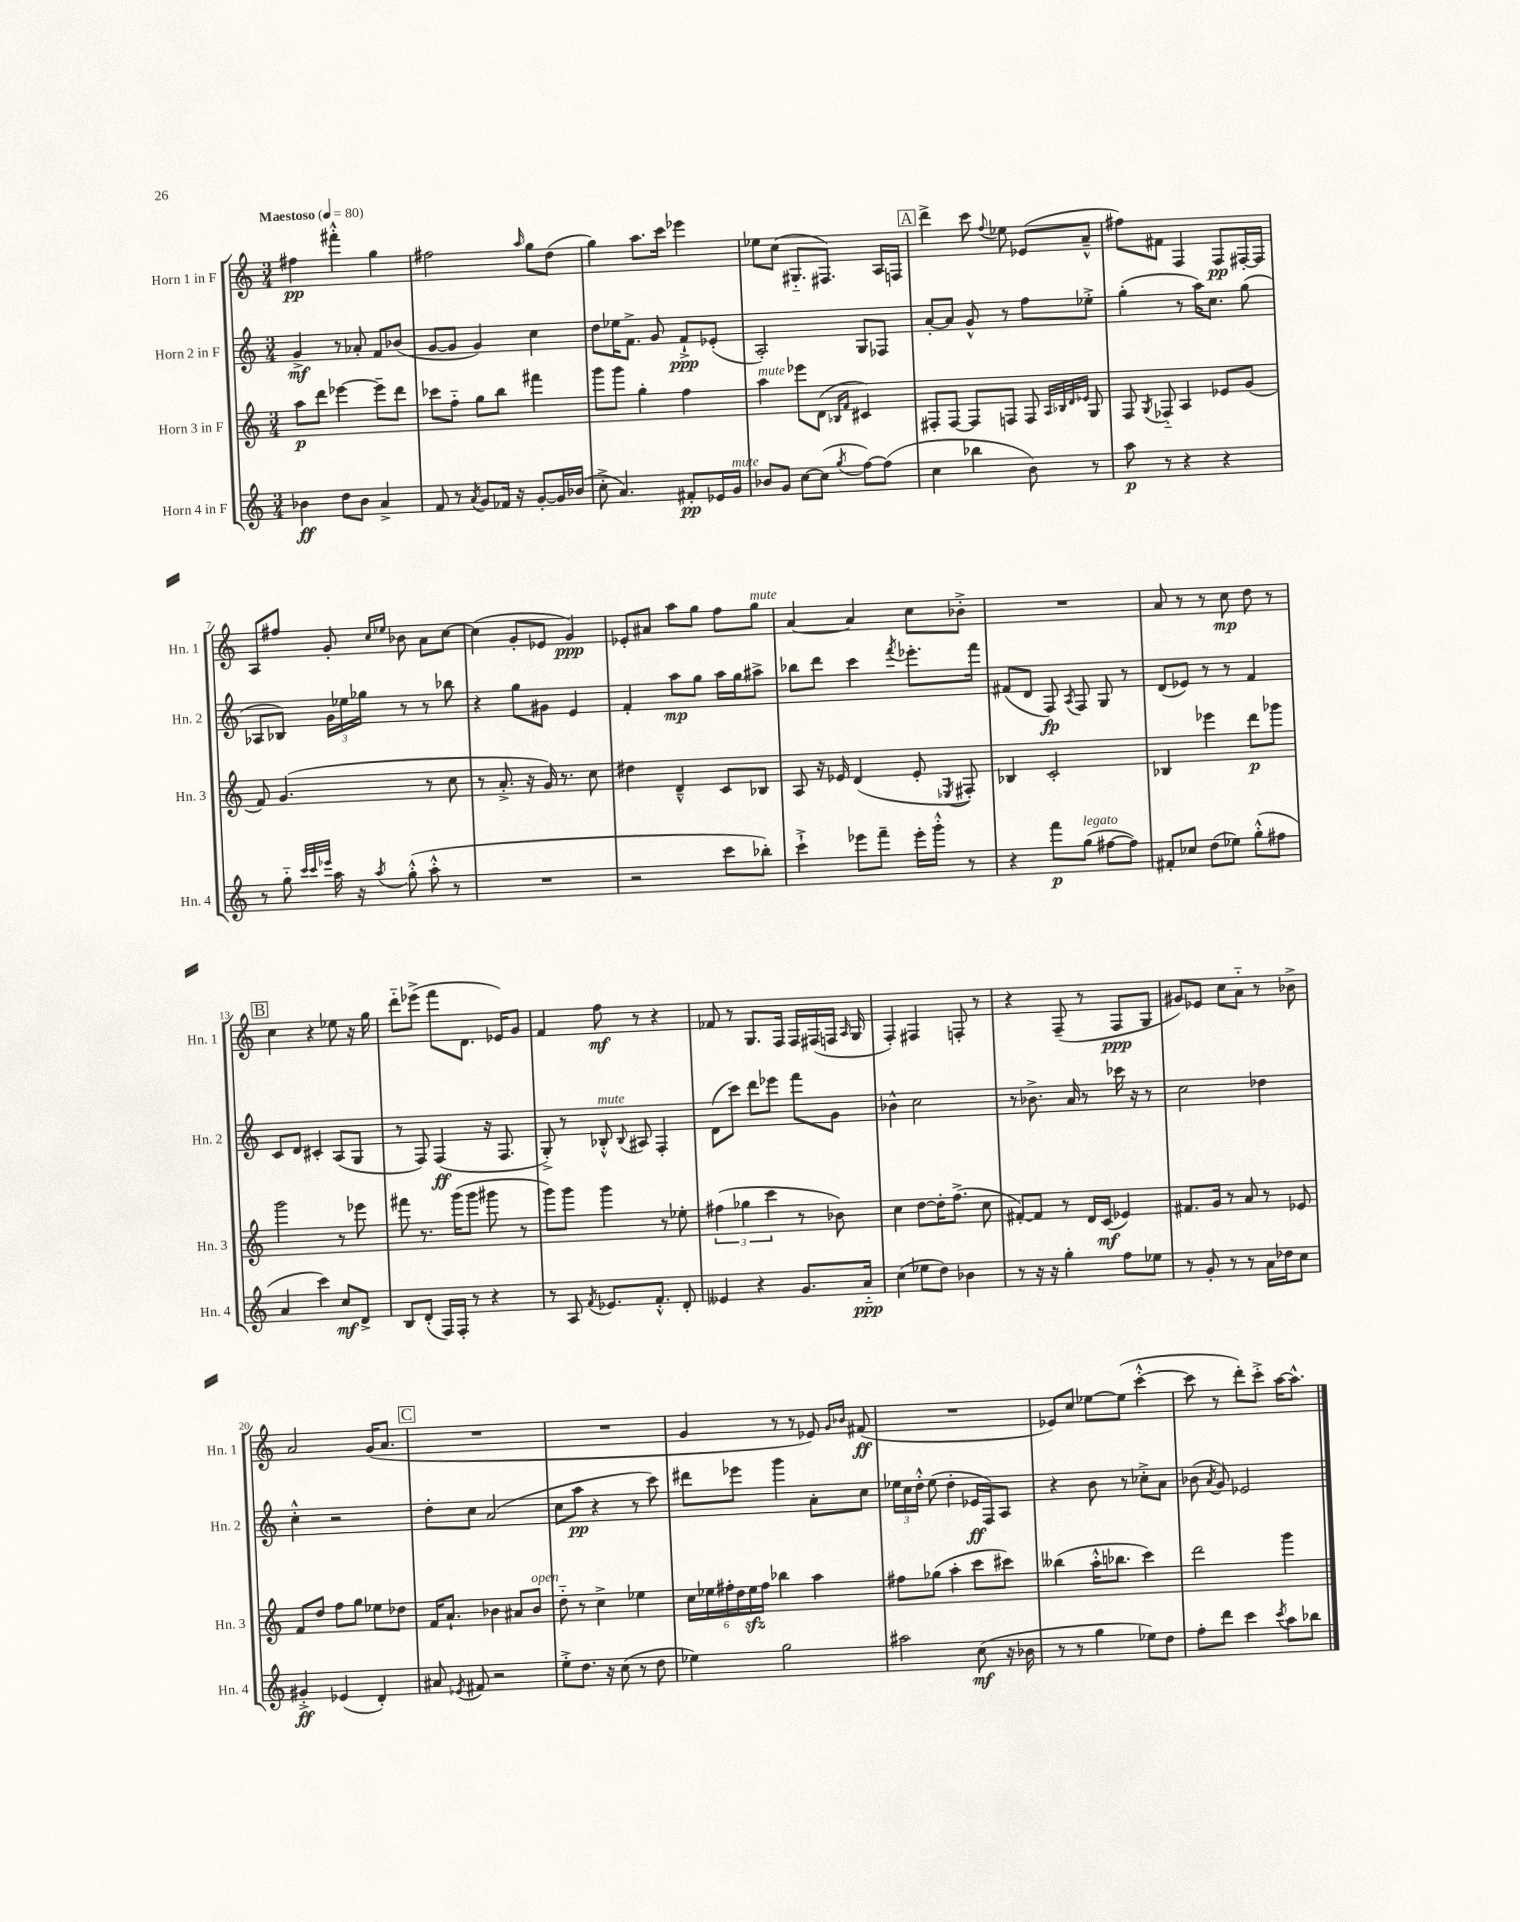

**kern	**kern	**kern	**kern
*staff4	*staff3	*staff2	*staff1
*clefG2	*clefG2	*clefG2	*clefG2
*k[]	*k[]	*k[]	*k[]
*M3/4	*M3/4	*M3/4	*M3/4
*MM80	*MM80	*MM80	*MM80
4b-	8aa	4g^	4ff#
.	8ddd	.	.
8dd	[4eee-	8r	4fff#'^^
8b-	.	8a-'	.
4a^	8eee-~]	8f	4gg
.	8ddd	(8b-	.
=	=	=	=
8f	8ccc-	[8g	2ff#
8r	8ff'~	8g]	.
8qa	.	.	.
8g	8gg	4g)	.
16f-	8bb	.	.
16r	.	.	.
.	.	.	16qqaa
[8g'	4fff#	4cc	8gg
16g]	.	.	(8dd
(16b-	.	.	.
=	=	=	=
8cc'^	8ggg	8dd	4gg)
4.a)	8ggg	16ee-	.
.	.	8.f^	.
.	4gg'	.	8.aa
.	.	8g	.
.	.	.	16ccc
8f#'	4ff	8f`^	4eee-
16e-	.	(8e-'	.
16g	.	.	.
=	=	=	=
8b-	4aa	2A')	8ee-
8g	.	.	(8cc
[8cc	8eee-	.	8.G#'~
(8cc]	(8d	.	.
.	.	.	8.F#)
.	16qqB-	.	.
8qgg	16qqf	.	.
[8ff)	4c#)	8G	.
(8ff]	.	8F-	16A
.	.	.	16F
=	=	=	=
4cc	8F#'	[8a'	4ddd^
.	[8F#	8a]	.
4bb-	8F#]	8g^^	8ccc
.	.	.	8qqff
.	8F	8r	8ee-
8b)	8F	8ff	(8e-
.	32qqA	.	.
.	32qqB-	.	.
.	32qqd	.	.
.	32qqe-	.	.
8r	8G	8ee-'^	8a~^^
=	=	=	=
8aa	8F	(4gg'	8ff#)
.	8qG	.	.
8r	8F-'~	.	8f#
4r	4A	8r	4F
.	.	16aa)	.
.	.	8.cc	.
4r	8e-	.	8F
.	(8g	(8gg	[16F#'
.	.	.	16F#]
=	=	=	=
8r	8f)	8A-	8A
8gg'~	(4.g	8B-)	8ff#
32qqccc	.	.	.
32qqccc	.	.	.
32qqeee-	.	.	.
16aa	.	24g	8g'
.	.	24ee-	.
16r	.	.	.
.	.	24gg-	.
.	.	.	16qqcc
8qaa	.	.	16qqee-
(8gg'^^	.	8r	8b-
8aa'^^	8r	8r	8a
8r	8cc	8bb-	[8cc
=	=	=	=
2.r	8r	4r	(4cc]
.	8.a'^	.	.
.	.	8gg	8g'
.	16r	.	.
.	16g)	8g#	8e-
.	8.r	.	.
.	.	4e	4g)
.	8cc	.	.
=	=	=	=
2r	4dd#	4f'	8e-'
.	.	.	8a#
.	4d~^^	8aa	8aa
.	.	8gg	8gg
8ccc	8c	16aa	8ff
.	.	16gg	.
8bb-')	8B-	8aa#^	8gg
=	=	=	=
4ccc`^	8A	8bb-	[4a
.	16r	8ddd	.
.	16e-	.	.
8eee-	(4d	4ccc	4a]
8fff~	.	.	.
.	.	8qfff	.
16eee-'	8e-'	8.eee-'	8cc
16ggg'^^	.	.	.
.	8qE-	.	.
8r	8F#')	.	8b-'^
.	.	16fff	.
=	=	=	=
4r	4B-	(8f#	2.r
.	.	8d	.
8fff	2c'	8F)	.
.	.	8qA	.
(8gg	.	8F	.
[8ff#	.	8G	.
8ff#])	.	8r	.
=	=	=	=
8f#'	4B-	(8d	8a
8cc-	.	8e-)	8r
(8dd	4eee-	8r	8r
8ee-)	.	8r	8cc
(8gg'^^	8ddd	4f	8dd
8ff#	8ggg-	.	8r
=	=	=	=
4a	2ggg	8c	4cc
.	.	8d	.
4ccc)	.	4c#'	4r
8cc	8r	(8A	8ee-
8d^	8eee-	8G	16r
.	.	.	16gg
=	=	=	=
8B	8fff#	8r	8ddd'~
(8d'	8.r	8F)	(8eee-^
16F)	.	(4F	8fff
16F'	(16ggg	.	.
8r	8ggg	.	8.d
4r	8ggg#	16r	.
.	.	8.F	16e-)
.	8r	.	8g
=	=	=	=
8r	8ggg)	8G'^)	4f
8A	8ggg	8r	.
8qf	.	.	.
8.e-	4ggg	8B-'^^	8ff
.	.	8qqB-	.
.	.	8A#	8r
8.f'^^	.	.	.
.	8r	4F'	4r
8d'	8ee-'	.	.
=	=	=	=
4e--	(6ff#	(8d	8f-
.	.	8ccc)	8r
.	6gg-	.	.
4r	.	8ddd	8.G
.	6ccc	.	.
.	.	8eee-	.
.	.	.	16F
8.g	8r	8fff	16F
.	.	.	(16F#
.	8b-)	8g	16F
.	.	.	16qqA
16a'~	.	.	16G
=	=	=	=
(4cc	4cc	4b-^^	4F')
8ee-	[8dd	2cc	4F#
8dd)	16dd']	.	.
.	(8.ff^	.	.
4b-	.	.	8F'
.	8cc	.	8r
=	=	=	=
8r	[8f#')	8r	4r
16r	8f#]	8.b-^	.
16r	.	.	.
4gg'	8r	.	(8F~
.	.	16a	.
.	16d	8r	8r
.	(16c	.	.
8ff	4e-)	16ccc-	8F
.	.	16r	.
8ee-	.	8r	8G
=	=	=	=
8r	8.f#	2cc	8g#)
8g'	.	.	8e-
.	16g	.	.
8r	8r	.	8cc
8r	8a	.	8a'~
16a	8r	4dd-	8r
16dd-	.	.	.
8cc	8e-	.	8b-^
=	=	=	=
4g#'^	8f	4cc'^^	2a
.	8dd	.	.
(4e-	8ff	2r	.
.	8gg	.	.
4d')	8ee-	.	(16g
.	.	.	8.a
.	8dd-	.	.
=	=	=	=
8a#	16f	8dd'	2.r
.	8.a`	.	.
8qe-	.	.	.
8f#	.	8cc	.
2r	4b-	(2a	.
.	8a#	.	.
.	8b-	.	.
=	=	=	=
8ee'^	8dd'~	8cc	2.r
8.dd	8r	8aa	.
.	4cc^	4r	.
16r	.	.	.
(8cc	.	.	.
8r	4ee-	8r	.
8dd	.	8ccc)	.
=	=	=	=
4ee-)	24cc	8ddd#	4g
.	24ee-	.	.
.	24ff#'	.	.
.	24dd	8eee-	.
.	24ee-	.	.
.	24ff#	.	.
2gg	4bb-	4ggg	8r
.	.	.	8r
.	4aa	8a'	8e-)
.	.	.	16qqg
.	.	.	16qqb-
.	.	8cc	(8f#
=	=	=	=
2aa#	8ff#	24ee-	2.r
.	.	24cc	.
.	.	24dd'^^	.
.	(8gg-	(8ee-	.
.	4aa'	4dd'	.
(8cc	8ccc	16e-	.
.	.	16F)	.
16r	8ccc#)	8A	.
16b-	.	.	.
=	=	=	=
8r	(4bb--	4r	8e-)
8r	.	.	8cc
4gg	16aa'^^	8b	[8ee-
.	8.bb-	.	.
.	.	8r	(8ee-]
8ee-)	4ccc)	8cc-'^	[4ccc'^^
8dd	.	8a	.
=	=	=	=
8ff'	2ddd	(8b-	8ccc]
.	.	8qa	.
8ddd	.	8g)	8r
4ccc	.	2e-	8ddd')
.	.	.	8ccc'^
8qccc	.	.	.
8aa	4ggg	.	[16aa
.	.	.	8.aa^^]
8bb-	.	.	.
==	==	==	==
*-	*-	*-	*-
